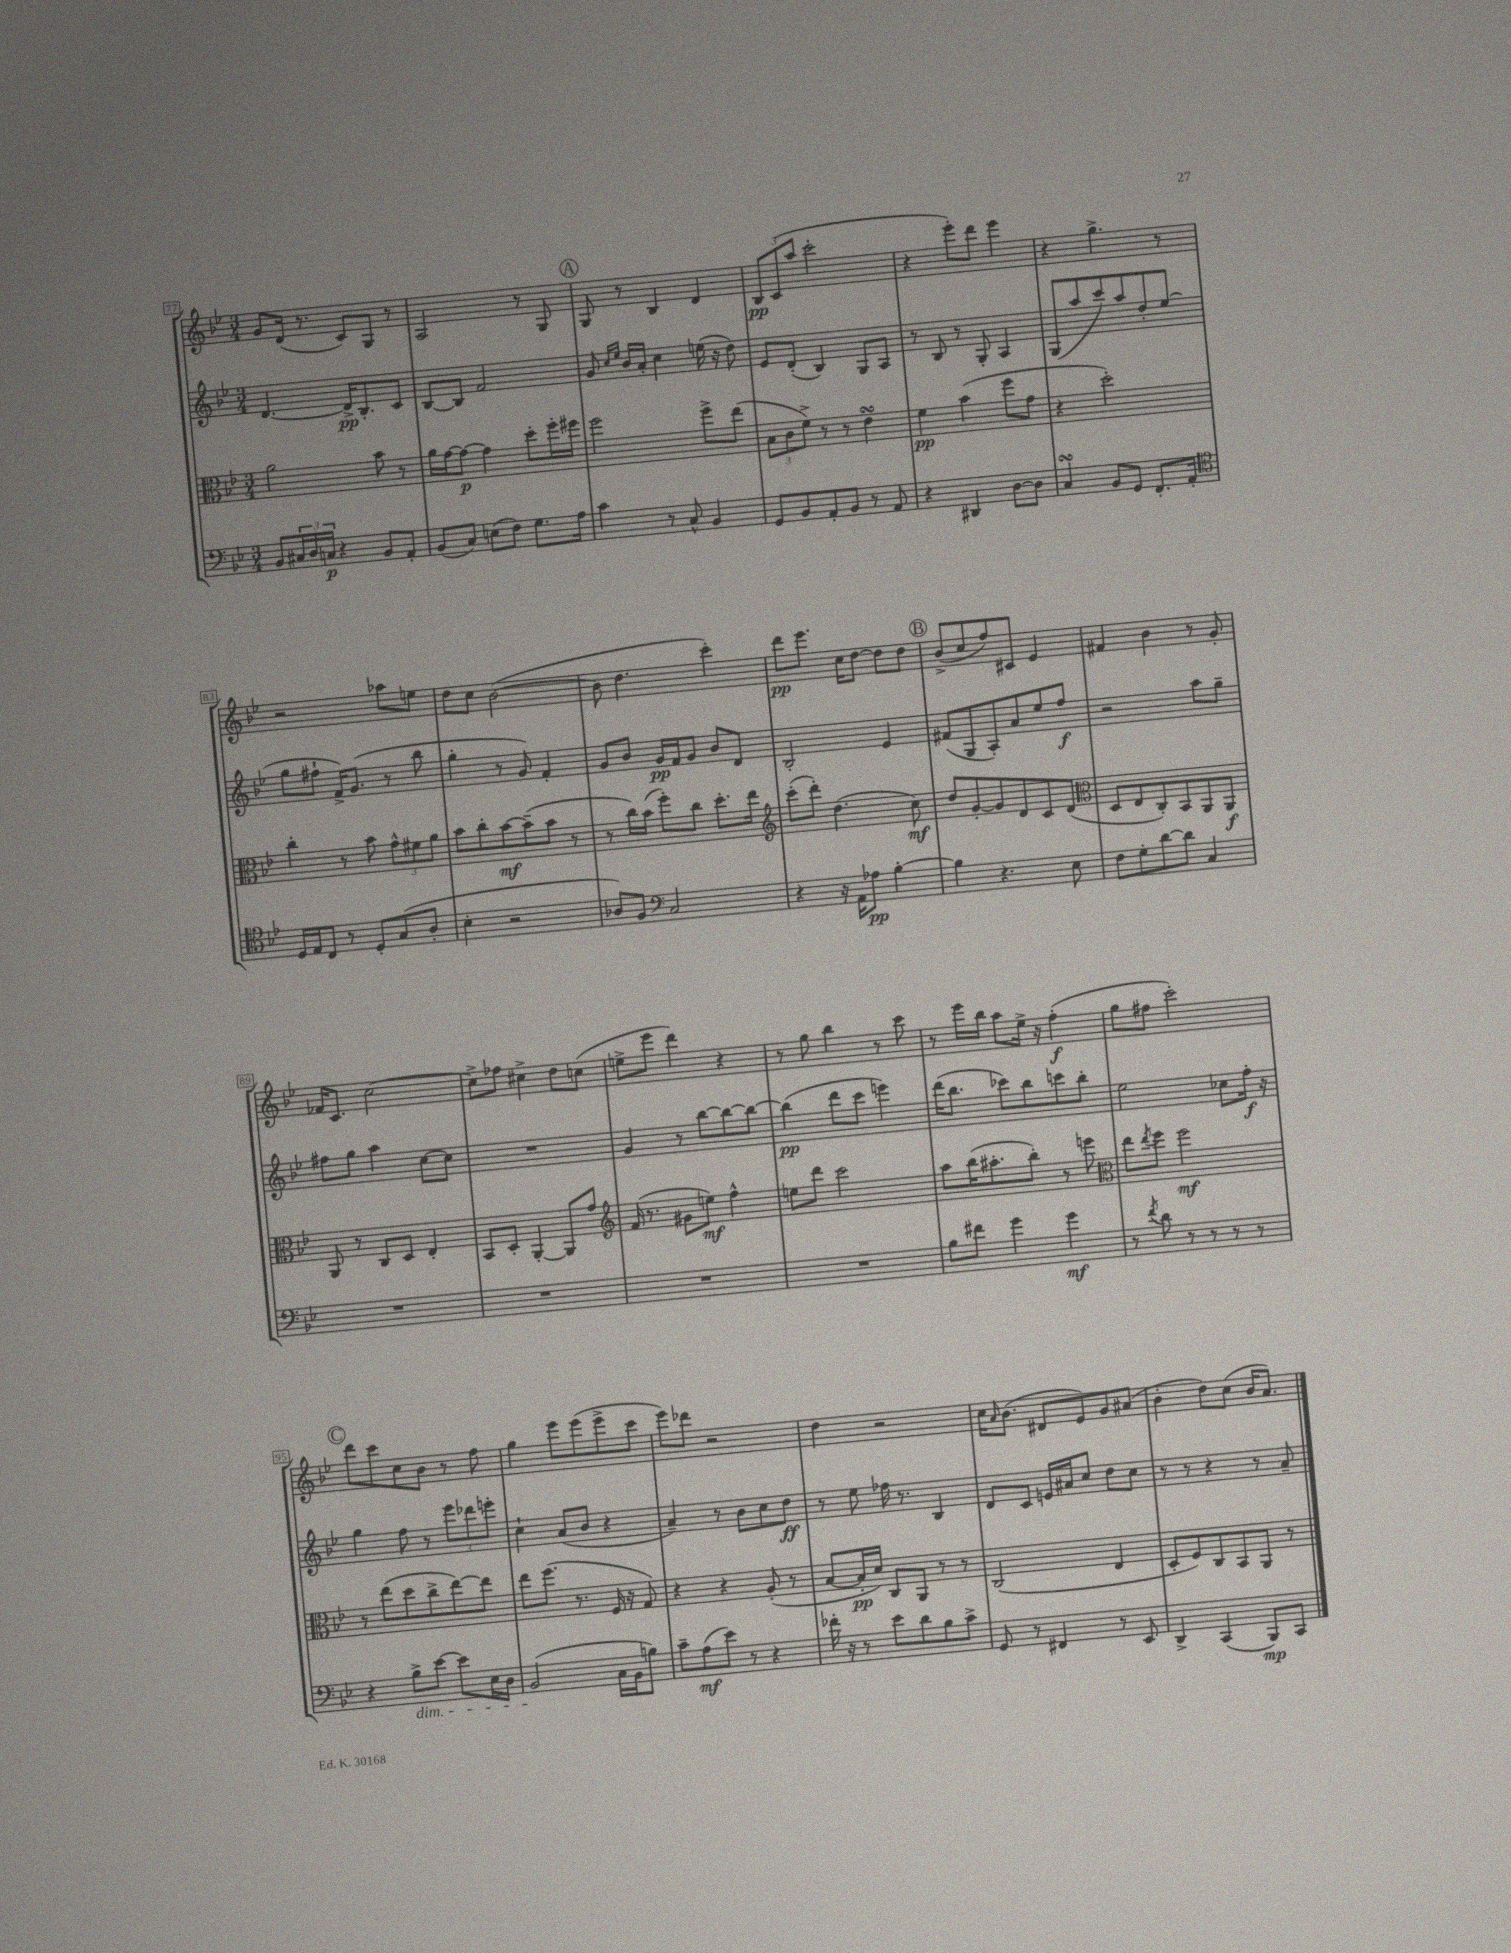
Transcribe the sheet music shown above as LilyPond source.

<<
\new StaffGroup <<
\new Staff = "s0" {
    \clef treble \key bes \major \numericTimeSignature \time 3/4
    g'8 d'16( r8. c'8) g8 r8 |
    a2 r8 g8 |
    \mark \markup { \circle "A" } g8 r8 bes4 d'4 |
    \tuplet 3/2 { bes8\pp c'8( a''8 } c'''2-. |
    r4 ees'''8-.) d'''8 ees'''4 |
    r4 g''4.-> r8 |
    r2 aes''8 e''8 |
    d''8 c''8 bes'2~( |
    bes'8 d''4. c'''4-.) |
    d'''8\pp ees'''8. c''16 d''8~ d''8 d''8 |
    \mark \markup { \circle "B" } bes'8->( c''8 f''8) cis'8 ees'4 |
    fis'4 bes'4 r8 g'8-. |
    fes'16 c'8. c''2~ |
    c''8-> fes''8 cis''4-> d''8 c''8( |
    e''8-> ees'''8 d'''4) r4 |
    r8 g''8 bes''4 r8 c'''8 |
    r8 ees'''16 bes''16 a''8 ees''16-> r16 f''4-.\f( |
    g''8 fis''8 c'''2-.) |
    \mark \markup { \circle "C" } d'''8 c'''8 c''8 bes'8 r8 f''8 |
    g''4 ees'''8 ees'''8( ees'''8-> c'''8 |
    ees'''8) des'''8 r2 |
    d''4 r2 |
    c''16 \grace { a'16 } bes'8.( dis'8 ees'8) g'8 ais'8( |
    bes'4-. d''8) c''8( bes'16 a'8.) \bar "|." |
}
\new Staff = "s1" {
    \clef treble \key bes \major \numericTimeSignature \time 3/4
    d'4.~ d'16->\pp bes8.-. c'8 |
    bes8~ bes8 f'2 |
    \mark \markup { \circle "A" } g'8 \grace { c''16 ees''16 } bes'16 a'16-. c''4 e''16( r16 d''8) |
    ees'8 d'8-.( bes4) g8 a8 |
    r8 bes8 r8 g8-. a4 |
    g8( a''8 c'''8) a''8 d''8-. ees''8( |
    g''8 fis''8-! f'16->) g'8.( r8 bes''8 |
    g''4-. r8 g'8) f'4-. |
    g'8 bes'8 g'16\pp f'16 g'8 bes'8 d'8 |
    bes2-. ees'4 |
    \mark \markup { \circle "B" } fis'8( g8 a8-.) a'8 ees''8 f''8\f |
    r2 a''8 g''8-- |
    fis''8 g''8 a''4 c''8~ c''8 |
    R2. |
    g'4 r8 bes''8~ bes''8~ bes''8~ |
    bes''4\pp( d'''8 c'''8 e'''4) |
    d'''16( bes''8. ces'''8) bes''8 c'''8 bes''8-. |
    ees''2 ces''8 f''16-.\f r16 |
    \mark \markup { \circle "C" } g''4 f''8 r8 \tuplet 3/2 { ees'''8 des'''8 e'''8-. } |
    c''4-! a'8( bes'8 r4 |
    a'4--) r8 bes'8 c''8 d''8\ff |
    r8 ees''8 fes''16 r8. bes4 |
    d'8 c'8 e'16 ais'16 c''8 d''8 c''8 |
    r8 r8 r4 r8 a'8-- \bar "|." |
}
\new Staff = "s2" {
    \clef alto \key bes \major \numericTimeSignature \time 3/4
    a'2 bes'8 r8 |
    a'16 g'16~ g'8~\p g'4 d''8-. f''16-. fis''16 |
    \mark \markup { \circle "A" } f''2 f''8-> ees''8( |
    \tuplet 3/2 { bes8 c'8 f'8->) } r8 r8 ees'4\turn |
    f'4\pp bes'4( f''8 g'8 |
    r4 d''2-.) |
    c''4-. r8 bes'8 \tuplet 3/2 { g'8-^ fis'8 a'8 } |
    bes'8 c''8-. bes'8~\mf bes'8--( bes'8 r8 |
    r8 c''16) bes'16( f''8-.) c''8 d''8.-. ees''16 |
    \clef treble c'''8-.( d'''8-.) d''4.( c''8\mf) |
    \mark \markup { \circle "B" } d''8 g'8~-. g'8 d'8 c'8 d'8( |
    \clef alto d8 ees8 c8-.) bes,8 a,8 a,8\f |
    a,8 r8 c8 d8 ees4-. |
    bes,8 d8-. a,4~-. a,8 g'8 |
    \clef treble f'16( r8. gis'8 e''8\mf) f''4-^ |
    e''8 d'''8 c'''2 |
    a''8 bes''16( ais''8.-. bes''8-.) r8 e'''8 |
    \clef alto ees''8 \acciaccatura { ees''8 } f''8 f''2\mf |
    \mark \markup { \circle "C" } r8 ees''8( d''8 c''8-> ees''8~) ees''8 |
    ees''8 f''8.( r8. f16 r16 g8) |
    r4 r4 a8-.( r8 |
    bes8~ bes16-.\pp d'16) c8 a,8 r8 r8 |
    c2( ees4 |
    d8-. f8) c8 bes,8 a,8 r8 \bar "|." |
}
\new Staff = "s3" {
    \clef bass \key bes \major \numericTimeSignature \time 3/4
    bes,8 \tuplet 3/2 { cis16 d16 c16\p } r4 bes,8 a,8-. |
    bes,8( c8) e8( f8) g8. a16 |
    \mark \markup { \circle "A" } c'4 r8 c8-^ bes,4 |
    g,8 bes,8 a,8-. bes,8 r8 a,8 |
    r4 dis,4 d8~ d8 |
    c4\turn bes,8 g,8 f,8.-. a,16-. |
    \clef tenor d16 ees16 c8 r8 d8-. g8( a8-. |
    bes4-. r2 |
    aes8) f8 \clef bass c2 |
    r4 r16 a,16 aes8\pp bes4~-. |
    \mark \markup { \circle "B" } bes4 r4. ees8 |
    f8 g8-. d'8~ d'8 c4 |
    R2. |
    R2. |
    R2. |
    R2. |
    bes8 fis'8 g'4 g'4\mf |
    r8 \acciaccatura { f'8 } d'8 r8 r8 r8 r8 |
    \mark \markup { \circle "C" } r4 bes8->\dim ees'8~ ees'8 ees16 d16 |
    bes,2\!( c16 bes,16 b8) |
    c'8-- a8\mf( ees'8) r8 r4 |
    fes'16-. r16 r8 ees'8 d'8 bes8 c'8-> |
    g,8 r8 fis,4 r8 ees,8 |
    d,4-> c,4( bes,,8\mp) c,8 \bar "|." |
}
>>
>>
\layout { \context { \Score currentBarNumber = #77 \override BarNumber.stencil = #(make-stencil-boxer 0.1 0.3 ly:text-interface::print) } }
